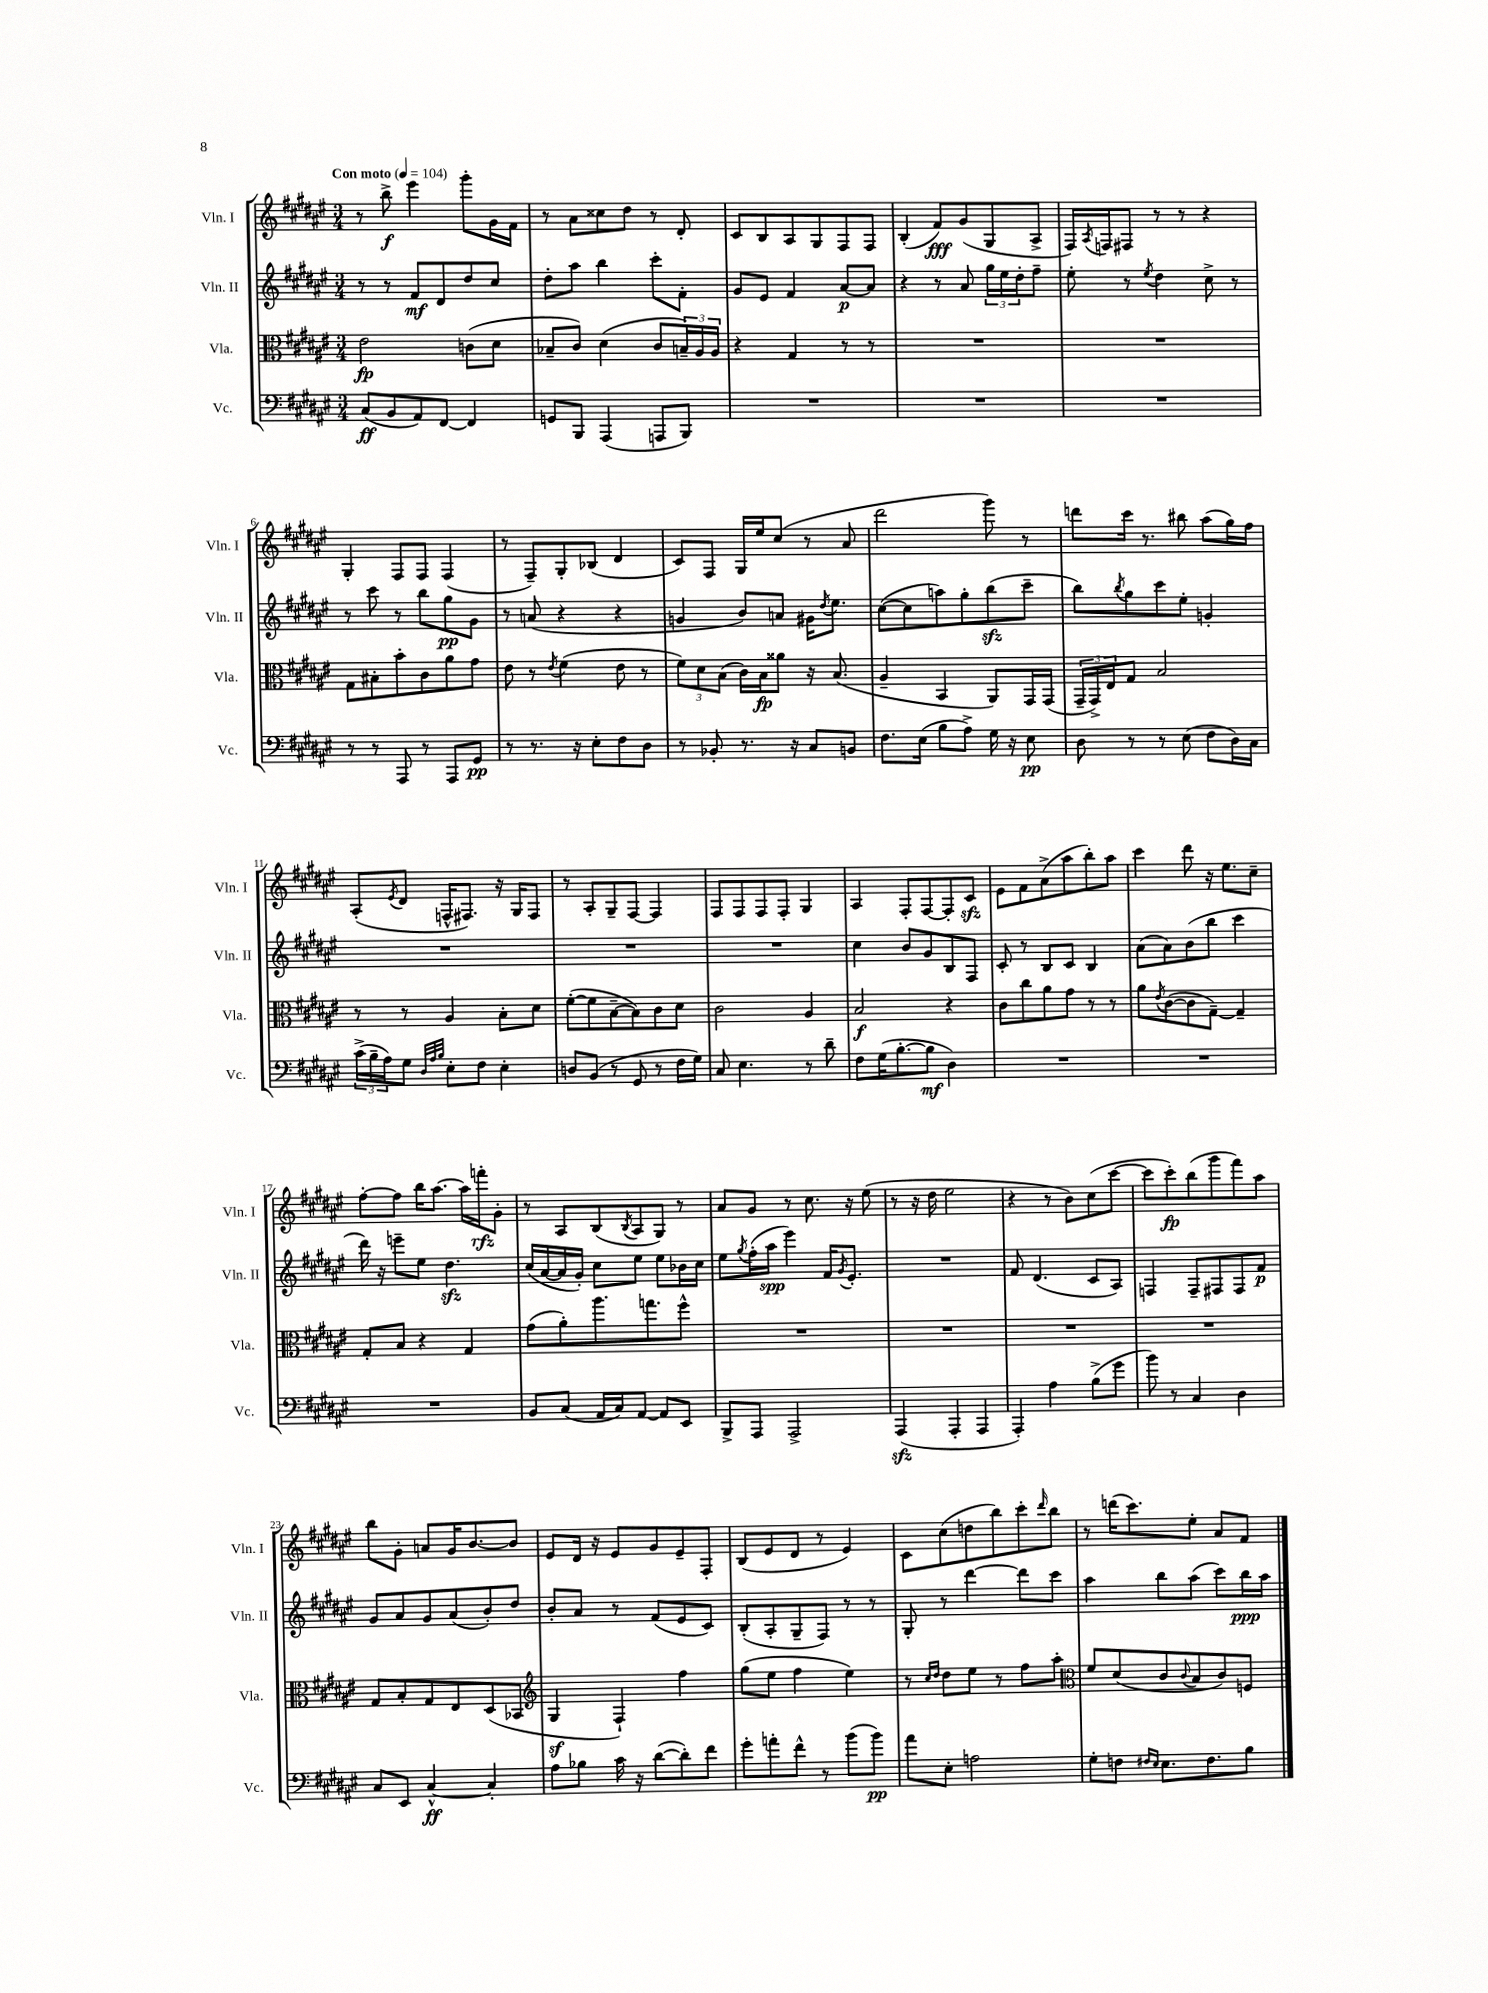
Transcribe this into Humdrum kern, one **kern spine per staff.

**kern	**kern	**kern	**kern
*staff4	*staff3	*staff2	*staff1
*clefF4	*clefC3	*clefG2	*clefG2
*k[f#c#g#d#a#e#]	*k[f#c#g#d#a#e#]	*k[f#c#g#d#a#e#]	*k[f#c#g#d#a#e#]
*M3/4	*M3/4	*M3/4	*M3/4
*MM104	*MM104	*MM104	*MM104
(8C#/L	2e#\	8r	8r
8BB/	.	8r	8bb^\
8AA#/)	.	8f#/L	4eee#\
[8FF#/J	.	8d#/	.
4FF#/]	(8c\L	8dd#/	8ggg#'\L
.	8d#\J	8cc#/J	16g#\L
.	.	.	16f#\JJ
=	=	=	=
8GG/L	8B-~/L	8dd#'\L	8r
8BBB/J	8c#/J)	8aa#\J	8a#\L
(4AAA#/	(4d#\	4bb\	8cc##\
.	.	.	8dd#\J
8AAA/L	8c#/L	8ccc#'\L	8r
8BBB/J)	24B~/L)	8f#'\J	8d#'/
.	24A#/	.	.
.	24A#/JJ	.	.
=	=	=	=
2.r	4r	8g#/L	8c#/L
.	.	8e#/J	8B/
.	4G#/	4f#/	8A#/
.	.	.	8G#/
.	8r	[8a#/L	8F#/
.	8r	8a#/]J	8F#/J
=	=	=	=
2.r	2.r	4r	(4B'/
.	.	8r	8f#/L)
.	.	8a#/	(8g#/
.	.	24gg#\LL	8G#/
.	.	24ee#\	.
.	.	24dd#'\J	.
.	.	8ff#~\J	8A#^/J
=	=	=	=
2.r	2.r	8ee#'\	16F#/LL)
.	.	.	8qA#/
.	.	.	16F/J
.	.	8r	8F#/J
.	.	8qee#/	.
.	.	4dd#\	8r
.	.	.	8r
.	.	8cc#^\	4r
.	.	8r	.
=	=	=	=
8r	8G#\L	8r	4G#'/
8r	8B#'\	8ccc#\	.
8AAA#/	8b'\	8r	8F#/L
8r	8c#\	8bb\L	8F#/J
8AAA#/L	8a#\	8gg#\	(4F#/
8GG#/J	8g#\J	8g#\J	.
=	=	=	=
8r	8e#\	8r	8r
8.r	8r	(8a/	8F#~/L)
.	8qe#/	.	.
.	(4f#\	4r	8G#'/
16r	.	.	.
8E#'\L	.	.	(8B-/J
8F#\	8e#\	4r	4d#/
8D#\J	8r	.	.
=	=	=	=
8r	12f#\L)	4g/	8c#/L)
.	12d#\	.	.
8BB-'/	.	.	8F#/J
.	(12B\J	.	.
8.r	16c#\LL)	8b/L)	16G#/LL
.	16B\J	.	16ee#/J
.	8a##\J	8a/J	(8cc#/J
16r	.	.	.
8C#/L	16r	16g#\LK	8r
.	.	8qdd#/	.
.	(8.B/	8.ee#\J	.
8BB/J	.	.	8a#/
=	=	=	=
8.F#\L	4A#~/	([8cc#\L	2ddd#\
.	.	8cc#\]	.
(16E#\Jk	.	.	.
8B\L	4BB/	8aa\)	.
8A#^\J)	.	8gg#'\	.
16G#\	8AA#/L)	(8bb\	8ggg#\)
16r	.	.	.
8E#\	16GG#/L	8ccc#~\J	8r
.	(16GG#/JJ	.	.
=	=	=	=
8D#\	24GG#~/LL	8bb\L)	8ddd\L
.	24GG#^/)	.	.
.	24E#/J	.	.
.	.	8qbb/	.
8r	8G#/J	8gg#\	16ccc#\Jk
.	.	.	8.r
8r	2B/	8ccc#\	.
(8E#\	.	8ee#'\J	8bb#\
8F#\L	.	4g'/	(8aa#\L
16D#\L)	.	.	16gg#\L)
16C#\JJ	.	.	16ff#\JJ
=	=	=	=
(24c#^\LL	8r	2.r	(8A#'/L
24B~\	.	.	.
24A#\J)	.	.	.
.	.	.	8qe#/
8G#\J	8r	.	8d#/J
32qqD#/LLL	.	.	.
32qqA#/	.	.	.
32qqB/JJJ	.	.	.
8E#'\L	4A#/	.	16F^^/LK
.	.	.	8.F#/J)
8F#\J	.	.	.
4E#'\	8B'\L	.	16r
.	.	.	16G#/LK
.	8d#\J	.	8F#/J
=	=	=	=
8D/L	([8f#'\L	2.r	8r
(8BB/J	8f#\]	.	8A#'/L
8r	[8B~\	.	8G#~/
8GG#/	8B\])	.	[8F#/J
8r	8c#\	.	4F#/]
16F#\LL	8d#\J	.	.
16G#\JJ)	.	.	.
=	=	=	=
8C#/	2c#\	2.r	8F#/L
4.E#\	.	.	8F#/
.	.	.	8F#/
.	.	.	8F#'/J
8r	4A#/	.	4G#/
8d#~\	.	.	.
=	=	=	=
8F#\L	2B/	4cc#\	4A#/
(16G#\K	.	.	.
[8.B'\	.	.	.
.	.	8b/L	8F#'/L
8B\]J	.	8g#/	[8F#/
4D#\)	4r	8B/	8F#'/]
.	.	8F#/J	8c#/J
=	=	=	=
2.r	8c#\L	8c#'/	8e#\L
.	8cc#\	8r	8f#\
.	8a#\	8B/L	(8a#^\
.	8g#\J	8c#/J	8aa#\
.	8r	4B/	8bb'\)
.	8r	.	8aa#\J
=	=	=	=
2.r	8a#\L	(8a#\L	4ccc#\
.	8qe#/	.	.
.	([8c#\	8a#\)	.
.	8c#\]	(8b\	8ddd#\
.	[8G#~\J)	8bb\J	16r
.	.	.	8.ee#\L
.	4G#~/]	4ccc#\	.
.	.	.	8cc#~\J
=	=	=	=
2.r	8G#'/L	16ddd#\)	[8ff#'\L
.	.	16r	.
.	8B/J	8eee~\L	8ff#\]J
.	4r	8ee#\J	16bb\LK
.	.	.	[8.aa#\J
.	.	4.dd#\	.
.	4G#/	.	16aa#\]LL
.	.	.	16fff'\J
.	.	.	8g#'\J
=	=	=	=
8BB/L	(8g#\L	(16cc#/LL	8r
.	.	[16a#/	.
(8C#/J	8a#'\)	16a#/]	8A#/L
.	.	16g#'/JJ)	.
16AA#/LL	8.aa#\	8cc#\L	(8B/
16C#/J)	.	.	.
.	.	.	8qB/
[8AA#/J	.	8ee#\J	8A#/
.	8.gg\	.	.
8AA#/]L	.	8ee#\L	8G#/J)
8EE#/J	8ff#^^\J	16b-\L	8r
.	.	16cc#\JJ	.
=	=	=	=
8BBB^/L	2.r	8ee#\L	8a#/L
.	.	8qgg#/	.
8AAA#/J	.	(16ff#'\L	8g#/J
.	.	16aa#\JJ	.
2AAA#^/	.	4eee#\)	8r
.	.	.	8.cc#\
.	.	16f#/LK	.
.	.	8qg#/	.
.	.	8.e#'/J	16r
.	.	.	(8ee#\
=	=	=	=
(4AAA#/	2.r	2.r	8r
.	.	.	16r
.	.	.	16dd#\
4AAA#'/	.	.	2ee#\
4AAA#/	.	.	.
=	=	=	=
4AAA#'/)	2.r	8f#/	4r
.	.	(4.d#/	.
4A#\	.	.	8r
.	.	.	8b\L)
(8B^\L	.	8c#/L	(8cc#\
8g#\J	.	8A#/J)	[8ccc#\J
=	=	=	=
8b\)	2.r	4F/	8ccc#\]L
8r	.	.	8ccc#'\)
4C#/	.	8F~/L	(8bb\
.	.	8F#/	8ggg#\
4D#\	.	8F#/	8fff#\)
.	.	8f#/J	8aa#\J
=	=	=	=
8C#/L	8G#/L	8g#/L	8bb\L
8EE#/J	8B'/	8a#/	8g#'\J
[4C#^^/	8G#/	8g#/	8a/L
.	8E#/	(8a#/	16g#/K
.	.	.	[8.b/
4C#'/]	(8D#/	8b'/)	.
.	8BB-/J	8dd#/J	8b/]J
=	=	=	=
*	*clefG2	*	*
8A#\L	4G#/	8b'/L	8e#/L
8B-\J	.	8a#/J	16d#/Jk
.	.	.	16r
16c#\	4F#`/)	8r	8e#/L
16r	.	.	.
([8d#\L	.	(8f#/L	8g#/
8d#'\])	4ff#\	8e#/	8e#~/
8f#\J	.	8c#/J)	8F#'/J
=	=	=	=
8g#'\L	(8gg#\L	(8B'/L	(8B/L
8a'\	8ee#\J	8A#'/	8e#/
8f#^^\J	4ff#\	8G#~/	8d#/J
8r	.	8F#/J)	8r
(8b\L	4ee#\)	8r	4e#/)
8b\J)	.	8r	.
=	=	=	=
8a#\L	8r	8G#'/	8c#\L
.	16qqcc#/LL	.	.
.	16qqdd#/JJ	.	.
8E#'\J	8dd#\L	8r	(8cc#\
2A\	8ee#\J	[4ddd#\	8dd\
.	8r	.	8bb\)
.	8ff#\L	8ddd#\]L	8ccc#'\
.	.	.	16qqddd#/
.	8aa#'\J	8ccc#\J	8bb\J
=	=	=	=
*	*clefC3	*	*
8G#'\L	8f#/L	4aa#\	8r
8F\J	(8d#/	.	(16ddd\LK
.	.	.	8.ccc#\)
16qqF#/LL	.	.	.
16qqE#/JJ	.	.	.
8.E#\L	8c#/	8bb\L	.
.	8qqc#/	.	.
.	8B/	(8aa#\J	8ee#'\J
8.F#\	.	.	.
.	8c#/)	8ccc#\L)	8a#/L
8B\J	8F/J	16bb\L	8f#/J
.	.	16aa#\JJ	.
==	==	==	==
*-	*-	*-	*-
